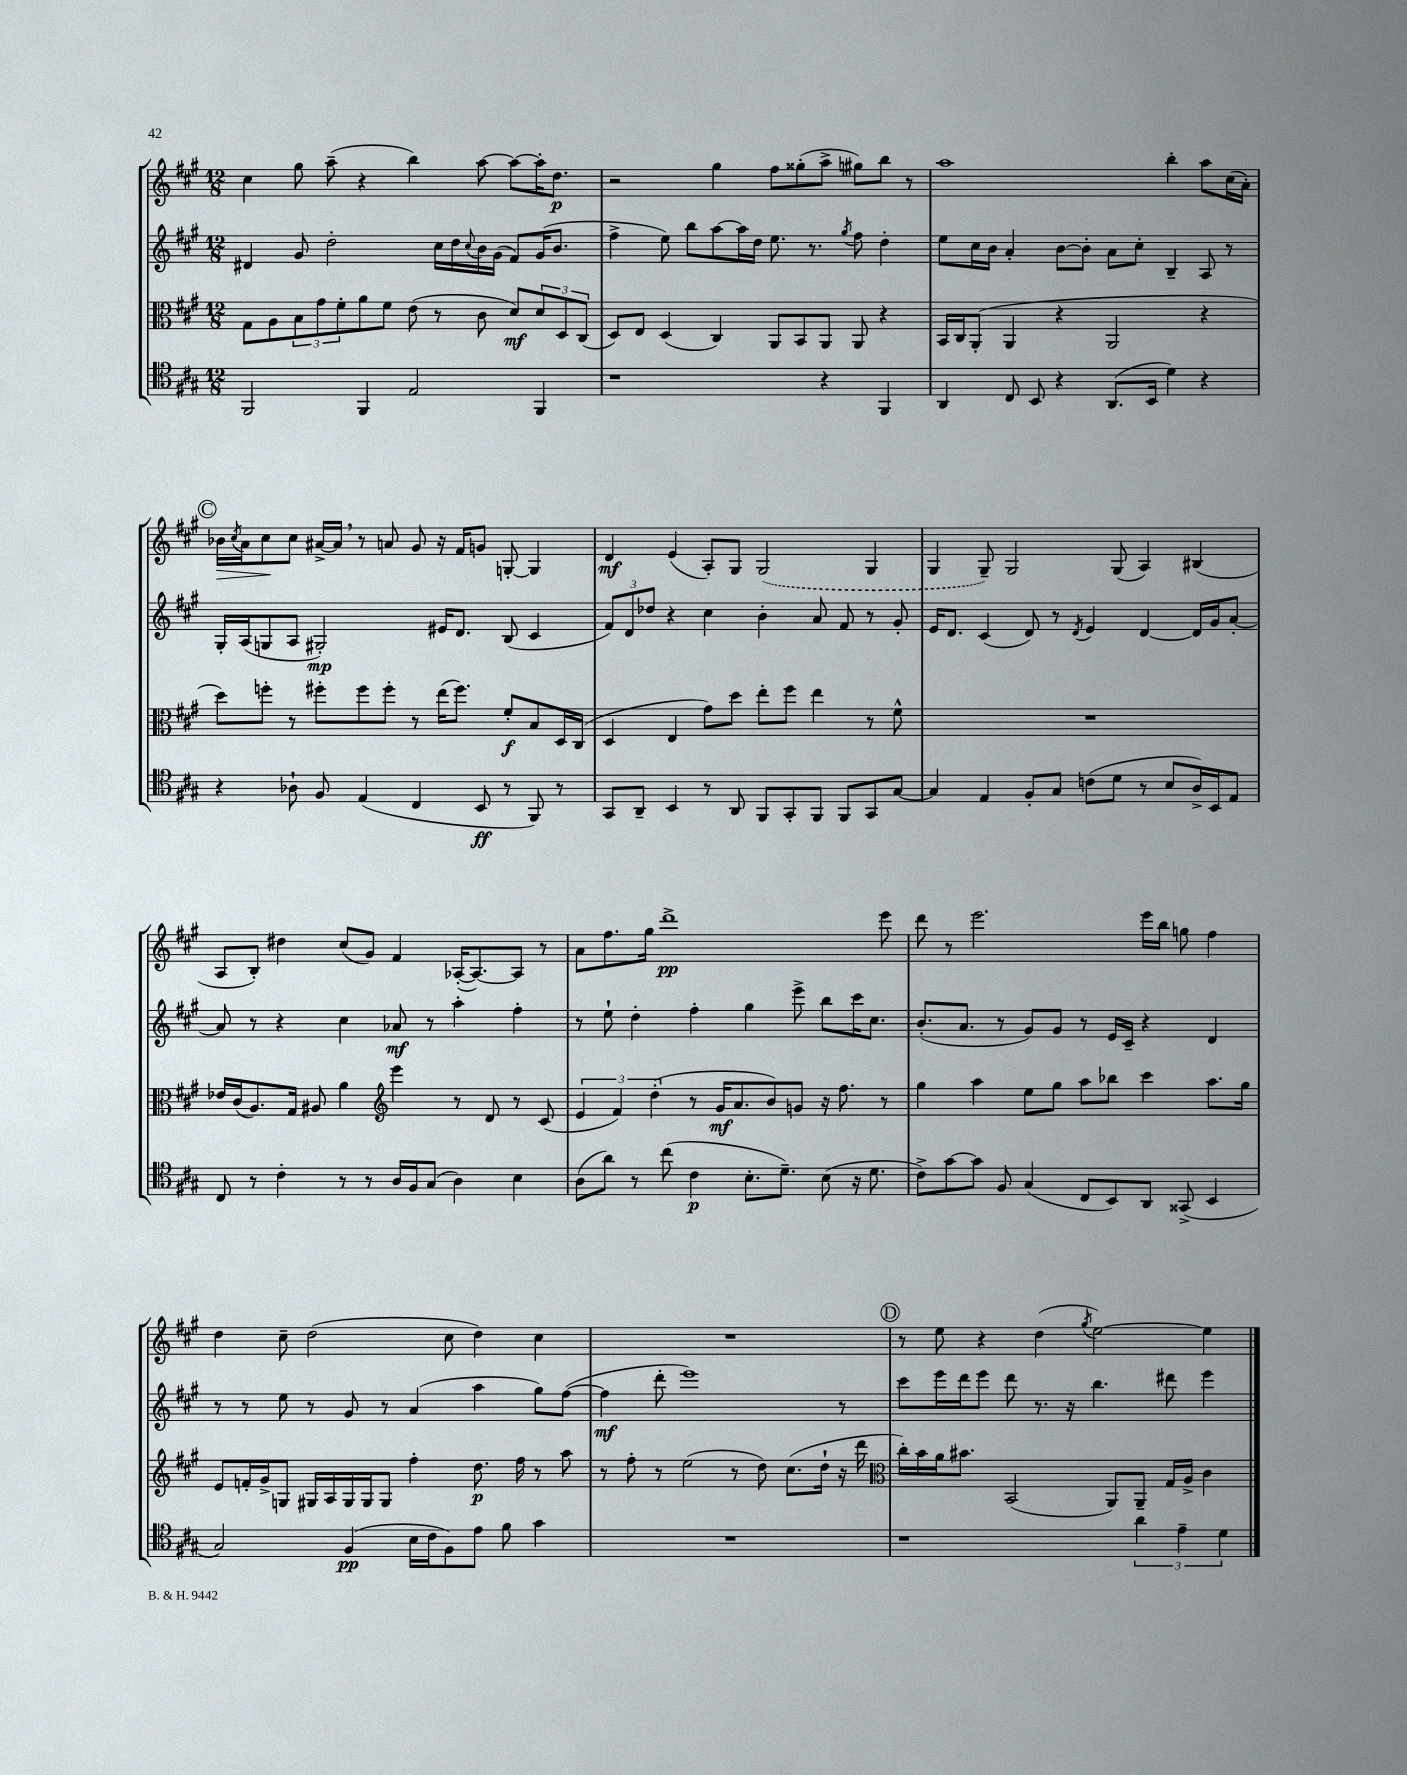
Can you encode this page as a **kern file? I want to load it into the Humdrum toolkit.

**kern	**dynam	**kern	**dynam	**kern	**dynam	**kern	**dynam
*part4	*part4	*part3	*part3	*part2	*part2	*part1	*part1
*staff4	*staff4	*staff3	*staff3	*staff2	*staff2	*staff1	*staff1
*clefC4	*	*clefC3	*	*clefG2	*	*clefG2	*
*k[f#c#g#]	*	*k[f#c#g#]	*	*k[f#c#g#]	*	*k[f#c#g#]	*
*M12/8	*	*M12/8	*	*M12/8	*	*M12/8	*
=72	=72	=72	=72	=72	=72	=72	=72
2FF#/	.	8G#\L	.	4d#X/	.	4cc#\	.
.	.	8A\	.	.	.	.	.
.	.	12B\	.	8g#/	.	8gg#\	.
.	.	12g#\	.	.	.	.	.
.	.	.	.	2dd'\	.	(8aa~\	.
.	.	12f#'\	.	.	.	.	.
4FF#/	.	8a\	.	.	.	4r	.
.	.	8f#\J	.	.	.	.	.
2E/	.	(8e\	.	.	.	4bb\)	.
.	.	8r	.	16cc#\LL	.	.	.
.	.	.	.	16dd\	.	.	.
.	.	.	.	8qqcc#/	.	.	.
.	.	8c#\	.	16b\	.	[8aa\	.
.	.	.	.	(16g#\JJ	.	.	.
.	.	8d/L)	mf	8f#/L)	.	8aa\L_	.
4FF#/	.	12d/	.	(16g#/K	.	16aa'\K]	.
.	.	.	.	8.b/J	.	8.dd\J	p
.	.	12D/	.	.	.	.	.
.	.	(12C#/J	.	.	.	.	.
=73	=73	=73	=73	=73	=73	=73	=73
1r	.	8D/L)	.	4ff#^\	.	2r	.
.	.	8E/J	.	.	.	.	.
.	.	(4D/	.	8ee\)	.	.	.
.	.	.	.	8bb\L	.	.	.
.	.	4C#/)	.	[8aa\	.	4gg#\	.
.	.	.	.	16aa\L]	.	.	.
.	.	.	.	16dd\JJ	.	.	.
.	.	8AA/L	.	8.ee\	.	8ff#\L	.
.	.	8BB/	.	.	.	(8gg##X'\	.
.	.	.	.	8.r	.	.	.
4r	.	8AA/J	.	.	.	8aa^\J	.
.	.	.	.	8qgg#/	.	.	.
.	.	8AA/	.	8ff#\	.	8gg#X\L)	.
4FF#/	.	4r	.	4dd'\	.	8bb\J	.
.	.	.	.	.	.	8r	.
=74	=74	=74	=74	=74	=74	=74	=74
4AA/	.	16BB/LL	.	8ee\L	.	1aa	.
.	.	16C#/J	.	.	.	.	.
.	.	(8AA'/J	.	16cc#\L	.	.	.
.	.	.	.	16b\JJ	.	.	.
8C#/	.	4AA/	.	4a'/	.	.	.
8BB/	.	.	.	.	.	.	.
4r	.	4r	.	[8b\L	.	.	.
.	.	.	.	8b'\J]	.	.	.
(8.AA/L	.	2AA/	.	8a\L	.	.	.
.	.	.	.	8cc#'\J	.	.	.
16BB/Jk	.	.	.	.	.	.	.
4d\)	.	.	.	4B~/	.	4bb'\	.
4r	.	4r	.	8A/	.	8aa\L	.
.	.	.	.	8r	.	(16cc#\L	.
.	.	.	.	.	.	16a'\JJ)	.
!!LO:LB:g=z
!!LO:REH:place=s1:t=C
=75	=75	=75	=75	=75	=75	=75	=75
!	!	!	!	!	!	!	!LO:HP:b
4r	.	8dd\L)	.	16G#'/LL	.	16b-X\LL	>
.	.	.	.	.	.	8qcc#/	.
.	.	.	.	(16A/J	.	16a\J	.
.	.	8ffn'\J	.	8Gn/	.	8cc#\	.
8A-X`\	.	8r	.	8A/J	.	8cc#\J	]
8F#/	.	8ff#X'\L	.	2G#X'/)	mp	[16a#X^/LL	.
.	.	.	.	.	.	16a#,/JJ]	.
(4E/	.	8ff#\	.	.	.	8r	.
.	.	8ff#'\J	.	.	.	8an/	.
4C#/	.	8r	.	.	.	8g#/	.
.	.	(16ee\KL	.	16e#X/KL	.	16r	.
.	.	8.ff#\J)	.	8.d/J	.	16f#/KL	.
8BB/	ff	.	.	.	.	8gn/J	.
8r	.	8f#'/L	f	(8B/	.	[8Gn'/	.
8FF#/)	.	8B/	.	4c#/	.	4G/]	.
8r	.	16D/L	.	.	.	.	.
.	.	(16C#/JJ	.	.	.	.	.
=76	=76	=76	=76	=76	=76	=76	=76
8GG#/L	.	4D/	.	12f#/L)	.	4d/	mf
.	.	.	.	12d/	.	.	.
8AA~/J	.	.	.	.	.	.	.
.	.	.	.	12dd-X/J	.	.	.
4BB/	.	4E/	.	4r	.	(4e/	.
8r	.	8g#\L)	.	4cc#\	.	8A'/L)	.
8AA/	.	8dd\J	.	.	.	8G#/J	.
8FF#/L	.	8ee'\L	.	4b'\	.	(2G#/	.
8GG#'/	.	8ff#\J	.	.	.	.	.
8FF#/J	.	4ee\	.	8a/	.	.	.
8FF#/L	.	.	.	8f#/	.	.	.
8GG#/	.	8r	.	8r	.	4G#/	.
[8G#/J	.	8f#^^\	.	8g#'/	.	.	.
=77	=77	=77	=77	=77	=77	=77	=77
4G#/]	.	1.r	.	16e/KL	.	4G#/	.
.	.	.	.	8.d/J	.	.	.
4E/	.	.	.	(4c#/	.	8G#~/)	.
.	.	.	.	.	.	2G#/	.
8F#'/L	.	.	.	8d/)	.	.	.
8G#/J	.	.	.	8r	.	.	.
.	.	.	.	8qd/	.	.	.
(8cn\L	.	.	.	4e/	.	.	.
8d\J	.	.	.	.	.	(8G#/	.
8r	.	.	.	[4d/	.	4A/)	.
8B/L	.	.	.	.	.	.	.
16A^/L)	.	.	.	16d/LL]	.	(4B#X/	.
16BB/J	.	.	.	16g#/J	.	.	.
8E/J	.	.	.	[8a'/J	.	.	.
!!LO:LB:g=z
=78	=78	=78	=78	=78	=78	=78	=78
8C#/	.	16e-X/LL	.	8a/]	.	8A/L	.
.	.	(16c#/J	.	.	.	.	.
8r	.	8.A/)	.	8r	.	8B'/J)	.
4c#'\	.	.	.	4r	.	4dd#X\	.
.	.	16G#/Jk	.	.	.	.	.
.	.	8A#X/	.	.	.	.	.
8r	.	4a\	.	4cc#\	.	(8cc#/L	.
8r	.	.	.	.	.	8g#/J)	.
*	*	*clefG2	*	*	*	*	*
16A/LL	.	4eee\	.	8a-X/	mf	4f#/	.
16F#/J	.	.	.	.	.	.	.
(8G#/J	.	.	.	8r	.	.	.
4A\)	.	8r	.	4aa'\	.	([16A-X'/KL	.
.	.	.	.	.	.	8.A-/_)	.
.	.	8d/	.	.	.	.	.
4B\	.	8r	.	4ff#'\	.	8A-/J]	.
.	.	(8c#/	.	.	.	8r	.
=79	=79	=79	=79	=79	=79	=79	=79
(8A\L	.	6e/	.	8r	.	8a\L	.
8a\J)	.	.	.	8ee`\	.	8.ff#\	.
.	.	6f#/)	.	.	.	.	.
8r	.	.	.	4dd'\	.	.	.
.	.	.	.	.	.	16gg#\Jk	.
.	.	(6dd'\	.	.	.	.	.
(8cc#\	.	.	.	.	.	1ddd^	pp
4c#\	p	8r	.	4ff#'\	.	.	.
.	.	16g#/KL	mf	.	.	.	.
.	.	8.a/	.	.	.	.	.
8.B'\L	.	.	.	4gg#\	.	.	.
.	.	8b/)	.	.	.	.	.
8.d~\J)	.	.	.	.	.	.	.
.	.	8gn/J	.	8eee^\	.	.	.
(8B\	.	16r	.	8bb\L	.	.	.
.	.	8.ff#\	.	.	.	.	.
16r	.	.	.	16ccc#\K	.	.	.
8.d\	.	.	.	8.cc#\J	.	.	.
.	.	8r	.	.	.	8eee\	.
=80	=80	=80	=80	=80	=80	=80	=80
8c#^\L)	.	4gg#\	.	(8.b'/L	.	8ddd\	.
[8g#\	.	.	.	.	.	8r	.
.	.	.	.	8.a/J	.	.	.
8g#\J]	.	4aa\	.	.	.	2.eee\	.
8F#/	.	.	.	8r	.	.	.
(4G#/	.	8ee\L	.	8g#/L)	.	.	.
.	.	8gg#\J	.	8g#/J	.	.	.
8C#/L	.	8aa\L	.	8r	.	.	.
8BB/)	.	8bb-X\J	.	16e/LL	.	.	.
.	.	.	.	16c#~/JJ	.	.	.
8AA/J	.	4ccc#\	.	4r	.	16eee\LL	.
.	.	.	.	.	.	16bb\JJ	.
(8GG##X^/	.	.	.	.	.	8ggn\	.
4BB/	.	8.aa\L	.	4d/	.	4ff#\	.
.	.	16gg#\Jk	.	.	.	.	.
!!LO:LB:g=z
=81	=81	=81	=81	=81	=81	=81	=81
2G#/)	.	8e/L	.	8r	.	4dd\	.
.	.	16fn'/L	.	8r	.	.	.
.	.	16g#^/J	.	.	.	.	.
.	.	8Gn/J	.	8ee\	.	8cc#~\	.
.	.	16G#X/LL	.	8r	.	(2dd\	.
.	.	16A/	.	.	.	.	.
(4F#/	pp	16G#/	.	8g#/	.	.	.
.	.	16G#/J	.	.	.	.	.
.	.	8G#/J	.	8r	.	.	.
16B\LL	.	4ff#'\	.	(4a/	.	.	.
16c#\J	.	.	.	.	.	.	.
8F#\)	.	.	.	.	.	8cc#\	.
8e\J	.	8.dd\	p	4aa\	.	4dd\)	.
8f#\	.	.	.	.	.	.	.
.	.	16ff#\	.	.	.	.	.
4g#\	.	8r	.	8gg#\L)	.	4cc#\	.
.	.	8aa\	.	([8ff#\J	.	.	.
=82	=82	=82	=82	=82	=82	=82	=82
1.r	.	8r	.	4ff#\]	mf	1.r	.
.	.	8ff#'\	.	.	.	.	.
.	.	8r	.	8ddd'\	.	.	.
.	.	(2ee\	.	1eee)	.	.	.
.	.	8r	.	.	.	.	.
.	.	8dd\)	.	.	.	.	.
.	.	(8.cc#\L	.	.	.	.	.
.	.	16dd`\Jk	.	.	.	.	.
.	.	16r	.	8r	.	.	.
.	.	16ddd\	.	.	.	.	.
!!LO:REH:place=s1:t=D
=83	=83	=83	=83	=83	=83	=83	=83
*	*	*clefC3	*	*	*	*	*
1r	.	16cc#'\LL)	.	8ccc#\L	.	8r	.
.	.	16b\	.	.	.	.	.
.	.	16a\J	.	16eee\L	.	8ee\	.
.	.	8.b#X\J	.	16ddd\J	.	.	.
.	.	.	.	8eee\J	.	4r	.
.	.	(2BB/	.	8ddd\	.	.	.
.	.	.	.	8.r	.	(4dd\	.
.	.	.	.	16r	.	.	.
.	.	.	.	.	.	8qgg#/	.
.	.	.	.	4.bb\	.	[2ee\)	.
.	.	8AA/L)	.	.	.	.	.
6a\	.	8AA~/J	.	.	.	.	.
.	.	16G#/LL	.	8ddd#X\	.	.	.
6e~\	.	.	.	.	.	.	.
.	.	16A^/JJ	.	.	.	.	.
.	.	4c#\	.	4eee\	.	4ee\]	.
6d\	.	.	.	.	.	.	.
==	==	==	==	==	==	==	==
*-	*-	*-	*-	*-	*-	*-	*-
